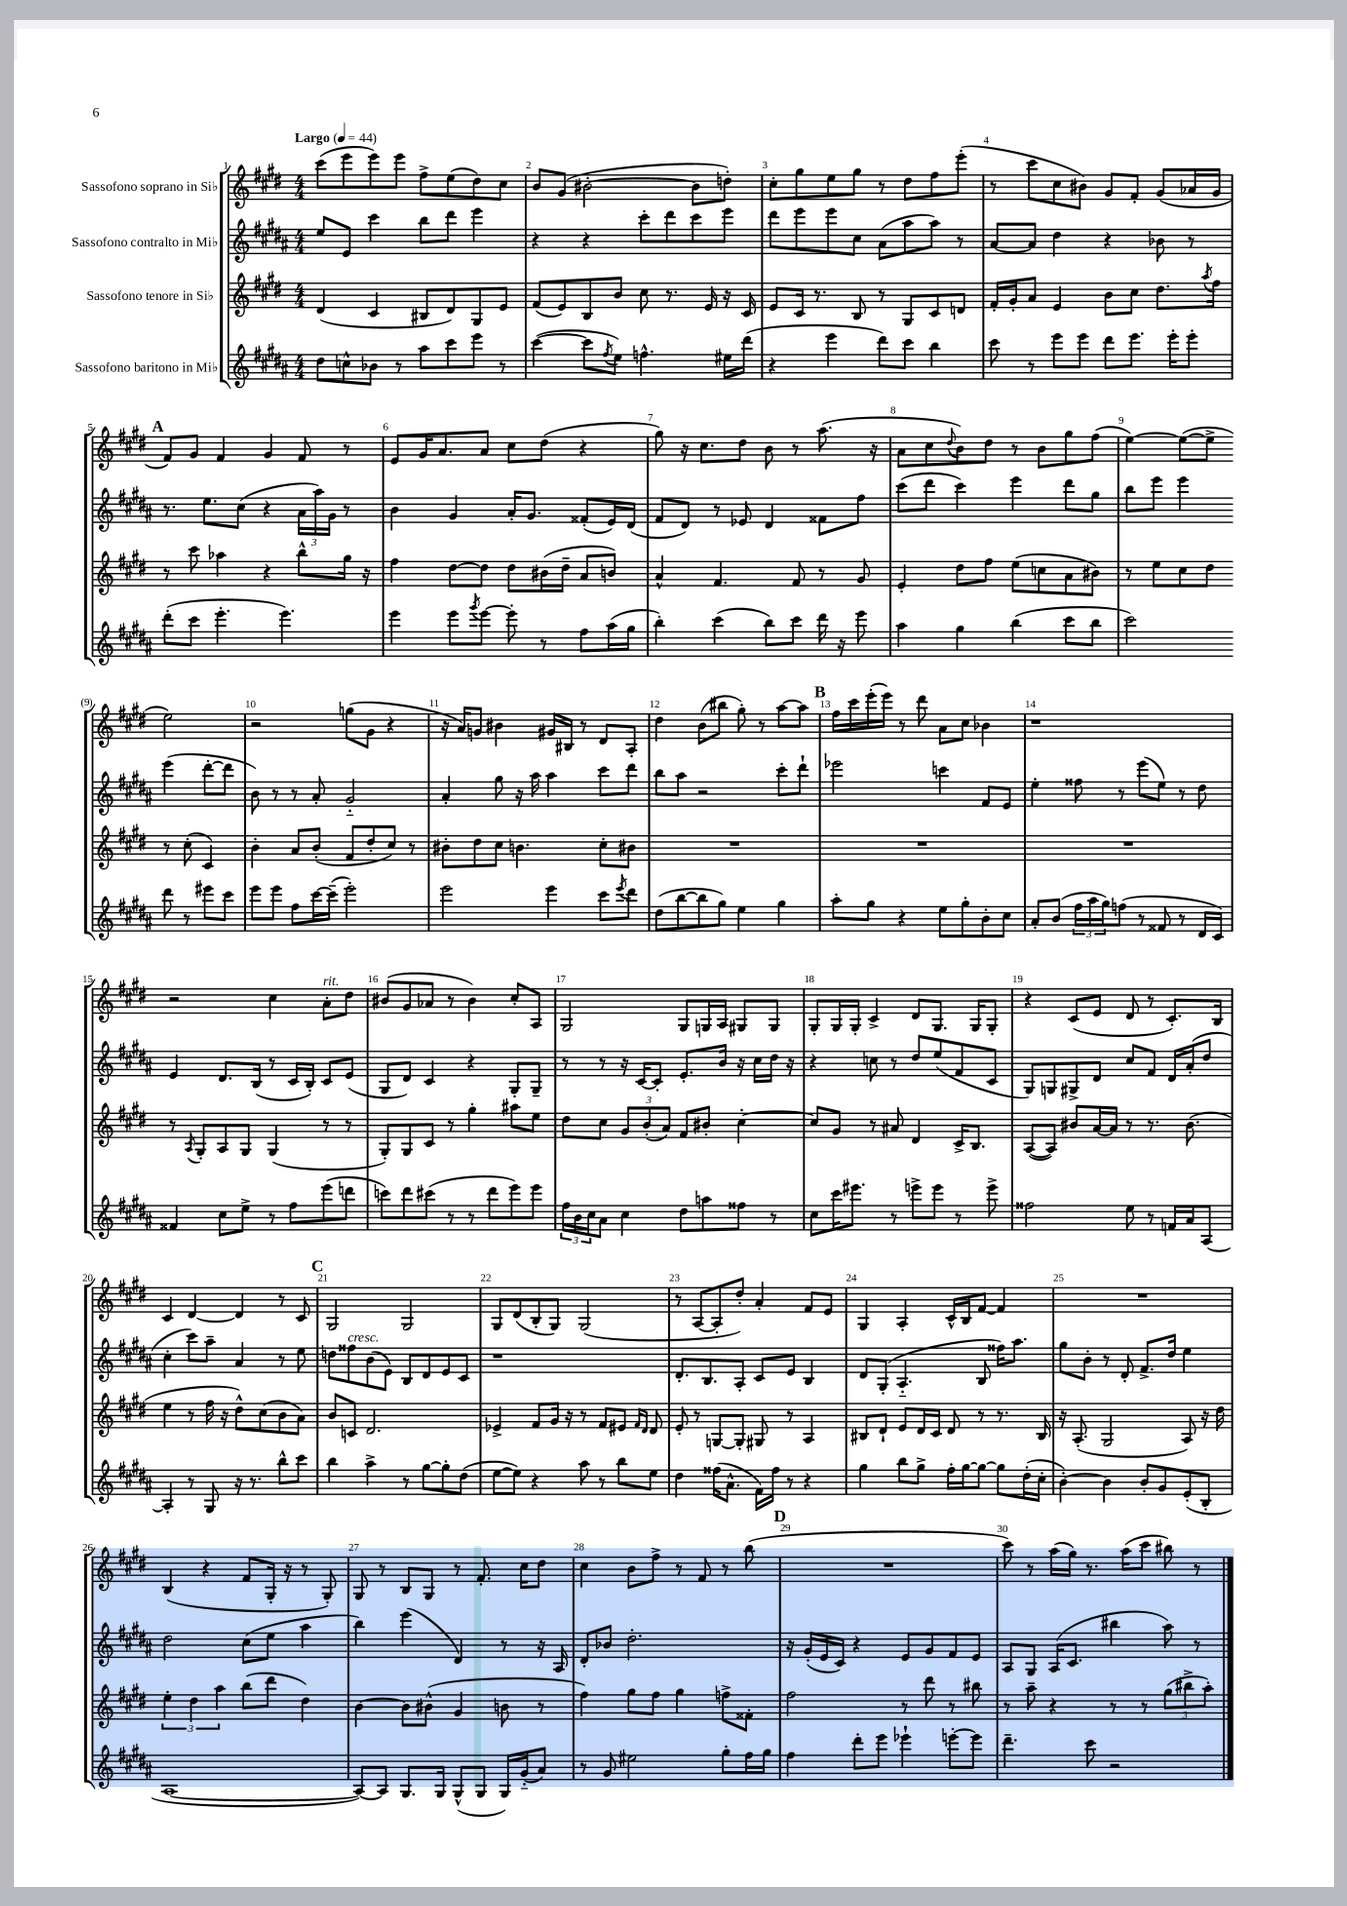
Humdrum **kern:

**kern	**kern	**kern	**kern
*staff4	*staff3	*staff2	*staff1
*clefG2	*clefG2	*clefG2	*clefG2
*k[f#c#g#d#a#]	*k[f#c#g#d#]	*k[f#c#g#d#a#]	*k[f#c#g#d#]
*M4/4	*M4/4	*M4/4	*M4/4
*MM44	*MM44	*MM44	*MM44
8dd#	(4d#	8ee	(8ccc#
8cc^^	.	8e	8eee
8b-	4c#	4ccc#	8eee)
8r	.	.	8eee
8aa#	8B#	8bb	8ff#^
8ccc#	8d#)	8ddd#	(8ee
8eee	8G#	4eee	8dd#)
8r	8e	.	8cc#
=	=	=	=
([4ccc#	(8f#	4r	8b
.	8e)	.	(8g#
8ccc#]	8B	4r	[2b#'
8qff#	.	.	.
8ee)	8b	.	.
4.ff^^	8cc#	8ccc#'	.
.	8.r	8ddd#	.
.	.	8ccc#	8b#]
.	16e	.	.
16ee#	16r	8eee	8dd')
(16ddd#	16c#	.	.
=	=	=	=
4r	8e	8ddd#	8cc#'
.	16c#	8eee	8gg#
.	8.r	.	.
4eee	.	8eee	8ee
.	8B	8cc#	8gg#
8ddd#)	8r	(8a#	8r
8ccc#	8G#	8aa#	8dd#
4bb	8c#	8aa#)	8ff#
.	8d	8r	(8eee'
=	=	=	=
8ccc#	16f#'	[8a#	8r
.	16g#'	.	.
8r	8a	8a#]	8ccc#
8eee	4e	4dd#	8cc#
8eee	.	.	8b#)
8ddd#	8b	4r	8g#
8.eee	8cc#	.	8f#'
.	8.dd#	8b-	(8g#
16eee'	.	.	.
8eee'	.	8r	16a-
.	8qaa	.	.
.	16ff#	.	16g#
=	=	=	=
(8ddd#'	8r	8.r	8f#)
8ccc#	8ccc#	.	8g#
.	.	8.ee	.
4.eee'	4aa-	.	4f#
.	.	(8cc#	.
.	4r	4r	4g#
4.eee)	.	.	.
.	8bb^^	24a#	8f#
.	.	24aa#)	.
.	.	24g#	.
.	16gg#	8r	8r
.	16r	.	.
=	=	=	=
4eee	4ff#	4b	8e
.	.	.	16g#
.	.	.	8.a
8eee	[8dd#	4g#	.
8qggg#	.	.	.
[8eee	8dd#]	.	8a
8eee']	8dd#	16a#'	8cc#
.	.	8.g#	.
8r	(16b#	.	(8dd#
.	16dd#~	.	.
8ff#	8a	(8f##'	4r
(16aa#	8b)	16e)	.
16gg#	.	(16d#	.
=	=	=	=
4bb')	4a^^	8f#	8gg#)
.	.	8d#)	16r
.	.	.	8.cc#
(4ccc#	4.f#	8r	.
.	.	8e-	8dd#
8bb)	.	4d#	8b
8ccc#	8f#	.	8r
16ddd#	8r	8f##	(8.aa
16r	.	.	.
8eee	8g#	8ff#	.
.	.	.	16r
=	=	=	=
4aa#	4e'	(8ccc#	8a
.	.	8ddd#	8cc#
.	.	.	8qqdd#
4gg#	8dd#	4ccc#)	8b)
.	8ff#	.	8dd#
(4bb	(8ee	4eee	8r
.	8cc	.	8b
8ccc#	8a	8ddd#	8gg#
8bb	8b#)	8gg#	(8ff#
=	=	=	=
2ccc#)	8r	8bb	[4ee)
.	8ee	8eee	.
.	8cc#	4eee	(8ee_
.	8dd#	.	8ee^]
8ddd#	8r	(4eee	2ee)
8r	(8cc#'	.	.
8eee#	4c#)	[8ddd#'	.
8ccc#	.	8ddd#]	.
=	=	=	=
8eee	4b'	8b)	2r
8eee	.	8r	.
8ff#	8a	8r	.
[16ccc#	(8b'	8a#'	.
(16ccc#~]	.	.	.
2eee')	8f#	2g#'~	(8gg
.	8dd#'	.	8g#
.	8cc#)	.	4r
.	8r	.	.
=	=	=	=
2eee	8b#'	4a#'	16r
.	.	.	16a)
.	8dd#	.	8g
.	8cc#	8gg#	4b#
.	4.b	16r	.
.	.	16aa#	.
4eee	.	4aa#	16g#
.	.	.	16B#
.	.	.	8r
8ccc#	8cc#'	8ccc#	8d#
8qeee	.	.	.
8ddd#	8b#	8ddd#	8A'
=	=	=	=
(8dd#	1r	8bb	4dd#
[8bb	.	8aa#	.
8bb]	.	2r	(8b
8gg#)	.	.	8bb#
4ee	.	.	8gg#')
.	.	.	8r
4gg#	.	8ccc#'	[8aa
.	.	8ddd#`	8aa]
=	=	=	=
8aa#'	1r	2eee-	16ff#
.	.	.	16ccc#
8gg#	.	.	(16eee'
.	.	.	16eee)
4r	.	.	8r
.	.	.	8ddd#
8ee	.	4ccc	8a
8gg#'	.	.	8cc#
8b'	.	8f#	4b-
8cc#	.	8e	.
=	=	=	=
8a#'	1r	4ee'	1r
(8b	.	.	.
24ff#	.	8ff##	.
24aa#	.	.	.
24gg#)	.	.	.
(8ff	.	8r	.
8r	.	(8eee	.
8f##	.	8ee)	.
8r	.	8r	.
16d#	.	8dd#	.
16c#)	.	.	.
=	=	=	=
4f##	8r	4e	2r
.	8qA	.	.
.	8G#'	.	.
8cc#	8A	8.d#	.
8ee^	8G#	.	.
.	.	(16B	.
8r	(4G#	8r	4cc#
8ff#	.	16c#	.
.	.	16B')	.
(8eee	8r	8c#	8a'
8ddd	8r	(8e	8dd#
=	=	=	=
8ccc)	8G#')	8G#	(8b#
8ddd#	8G#	8d#)	8g#
(8ccc#	8c#	4c#	8a-
8r	8r	.	8r
8r	4gg#'	4r	4b#)
8ddd#	.	.	.
8eee)	8aa#	8G#'	8cc#'
8eee	8ee	8G#~	8A
=	=	=	=
24ff#	8dd#	8r	2G#
24b	.	.	.
24cc#	.	.	.
8a#	8cc#	8r	.
4cc#	12g#	16r	.
.	.	[16c#	.
.	(12b'	.	.
.	.	8c#']	.
.	12a)	.	.
8dd#	8f#	8.e'	8G#
8aa	8b#'	.	16G
.	.	16b	16A
8ff##	[4cc#'	16r	8G#
.	.	16cc#	.
8r	.	16dd#	8G#
.	.	16r	.
=	=	=	=
8cc#	8cc#]	4r	8G#'
16ccc#	8g#	.	16G#
8.eee#	.	.	16G#'
.	8r	8cc	4c#^
8r	8a#	8r	.
8eee^	4d#	8dd#	8d#
8eee	.	(8ee	8.G#
8r	16c#^	8f#	.
.	8.B	.	16G#
8eee^	.	8c#	8G#'
=	=	=	=
2ff##	([8A	8G#)	4r
.	8A])	8G	.
.	8b#	8G#^	(8c#
.	[16a	8d#	8e
.	16a]	.	.
8ee	8r	8cc#	8d#
8r	8.r	8f#	8r
16f	.	16d#	8.c#')
16a#	(8.b#	(16a#'	.
[8A#	.	8dd#	.
.	.	.	16B
=	=	=	=
4A#']	4ee	4cc#'	4c#
8r	8r	8ccc#)	[4d#
8G#	16ff#	8aa#~	.
.	16r	.	.
16r	8dd#^^)	4a#	4d#]
8.r	.	.	.
.	(8cc#	.	.
8bb^^	8b	8r	8r
8ccc#	8a)	8ee	8c#
=	=	=	=
4bb	8b	8dd	2G#
.	8c	8ff##	.
4aa#^	2.d#	(8b	.
.	.	8e)	.
8r	.	8B	2G#
[8gg#	.	8d#	.
8gg#']	.	8e	.
(8dd#	.	8c#	.
=	=	=	=
[8ee	4e-^	1r	8G#
8ee])	.	.	(8d#
4r	8f#	.	8B'
.	16g#	.	8G#)
.	16r	.	.
8aa#	8r	.	(2G#
8r	8f#	.	.
8bb	8e#	.	.
.	16qqf#	.	.
.	16qqd#	.	.
8ee	8d#	.	.
=	=	=	=
4dd#	8e'	8.d#'	8r
.	8r	.	[8A
.	.	8.B	.
(16ff##	[8G	.	8A']
8.a#^^	.	.	.
.	8G']	8A#'	8dd#')
16f#)	8G#	8c#	4a'
16ff##	.	.	.
8r	8r	8e	.
4r	4A	4B	8f#
.	.	.	8e
=	=	=	=
4gg#	8B#	8d#	4G#
.	8d#`	(8G#'	.
8bb	8e	4.A#'~	4A'
8gg#^	16d#	.	.
.	16c#	.	.
16ff#'	8d#	.	16c#^^
[16gg#	.	.	16B
8gg#_	8r	8B	[8f#
8gg#]	8.r	16ff##)	4f#]
.	.	8.aa#	.
(16dd#'	.	.	.
16cc#'	16B#	.	.
=	=	=	=
[4b')	16r	8gg#	1r
.	(8.A'	.	.
.	.	8b'	.
4b]	2G#	8r	.
.	.	8d#'	.
8b'	.	8.f#^	.
8g#	.	.	.
.	.	16dd#	.
(8e'	8A)	4ee	.
8B'	16r	.	.
.	16dd#	.	.
=	=	=	=
[1A#	6ee'	2dd#	(4B
.	6dd#	.	.
.	.	.	4r
.	6aa	.	.
.	(8bb	(8cc#	8f#
.	8ddd#	8ee	16G#'
.	.	.	16r
.	4dd#)	4aa#	8r
.	.	.	8G#')
=	=	=	=
8A#_)	[4b	4bb)	8G#
8A#]	.	.	8r
8.G#	8b]	(4eee	8B
.	(8b#^^	.	8G#
16G#	.	.	.
(8G#^^	4g#	4d#)	8r
8G#	.	.	8.f#'
16G#)	8b	8r	.
(16g#'~	.	.	16cc#
8a#)	8r	16r	8dd#
.	.	16A#	.
=	=	=	=
8r	4ff#)	8d#'	4cc#
8g#	.	8b-	.
2ee#	8gg#	2.dd#'	8b
.	8ff#	.	8ff#^
.	4gg#	.	8r
.	.	.	8f#
8gg#'	8ff^	.	8r
16ff#	8f##'	.	(8bb
16gg#	.	.	.
=	=	=	=
4ff#	2ff#	16r	1r
.	.	(16g#'	.
.	.	16e	.
.	.	16c#)	.
8ddd#'	.	4r	.
8eee	.	.	.
4eee-`	8r	8e	.
.	8ddd#	8g#	.
[8eee'	8r	8f#	.
8eee]	8bb#	8e	.
=	=	=	=
4.ddd#~	8r	8A#	8ccc#)
.	8aa~	8G#	8r
.	4r	(16A#	(16aa
.	.	8.c#	16gg#)
8ccc#	.	.	8.r
2r	8r	4bb#	.
.	.	.	(16aa
.	8r	.	8ccc#
.	(12gg#	8aa#)	8bb#)
.	12bb#^	.	.
.	.	8r	8r
.	12aa')	.	.
==	==	==	==
*-	*-	*-	*-
